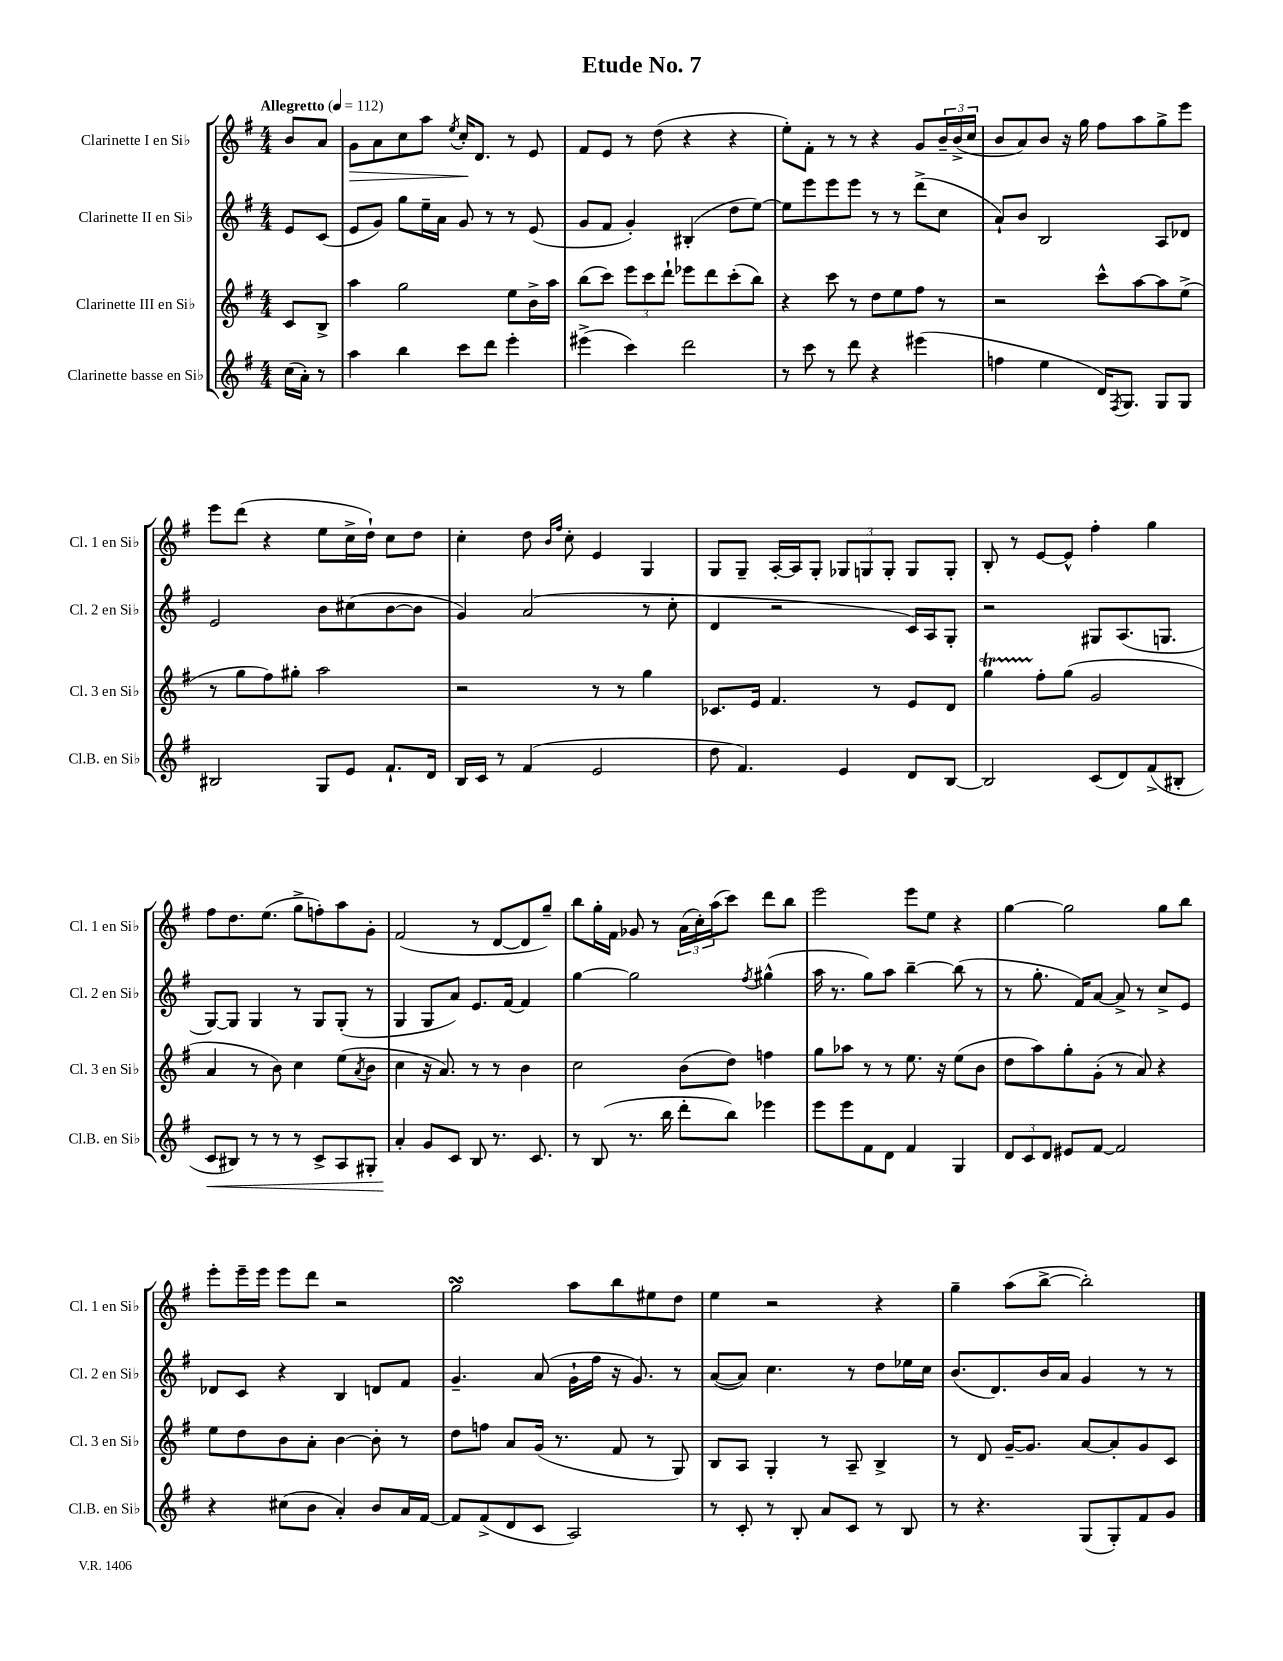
\header { title = "Etude No. 7" }
<<
\new StaffGroup <<
\new Staff = "s0" \with { instrumentName = "Clarinette I en Sib" shortInstrumentName = "Cl. 1 en Sib" } {
    \clef treble \key g \major \numericTimeSignature \time 4/4 \partial 4 \tempo "Allegretto" 4 = 112
    b'8 a'8 |
    g'8\> a'8 c''8 a''8 \acciaccatura { e''8 } c''16-.\! d'8. r8 e'8 |
    fis'8 e'8 r8 d''8( r4 r4 |
    e''8-.) fis'8-. r8 r8 r4 g'8 \tuplet 3/2 { b'16-- b'16->( c''16 } |
    b'8 a'8) b'8 r16 g''16 fis''8 a''8 g''8-> e'''8 |
    e'''8 d'''8( r4 e''8 c''16-> d''16-!) c''8 d''8 |
    c''4-. d''8 \grace { b'16 fis''16 } c''8-. e'4 g4 |
    g8 g8-- a16~-. a16 g8-. \tuplet 3/2 { ges8 g8 g8-. } g8 g8-. |
    b8-. r8 e'8~ e'8-^ fis''4-. g''4 |
    fis''8 d''8. e''8.( g''8-> f''8-.) a''8 g'8-. |
    fis'2( r8 d'8~ d'8 g''8--) |
    b''8 g''16-. fis'16 ges'8 r8 \tuplet 3/2 { a'16( c''16-.) a''16( } c'''8) d'''8 b''8 |
    e'''2 e'''8 e''8 r4 |
    g''4~ g''2 g''8 b''8 |
    e'''8-. e'''16-- e'''16 e'''8 d'''8 r2 |
    g''2\turn a''8 b''8 eis''8 d''8 |
    e''4 r2 r4 |
    g''4-- a''8( b''8~-> b''2-.) \bar "|." |
}
\new Staff = "s1" \with { instrumentName = "Clarinette II en Sib" shortInstrumentName = "Cl. 2 en Sib" } {
    \clef treble \key g \major \numericTimeSignature \time 4/4 \partial 4
    e'8 c'8( |
    e'8 g'8) g''8 e''16-- a'16 g'8 r8 r8 e'8( |
    g'8 fis'8 g'4-.) bis4-.( d''8 e''8~) |
    e''8 e'''8 e'''8 e'''8 r8 r8 d'''8->( c''8 |
    a'8-!) b'8 b2 a8 des'8 |
    e'2 b'8 cis''8( b'8~ b'8 |
    g'4) a'2( r8 c''8-. |
    d'4 r2 c'16) a16 g8-. |
    r2 gis8 a8.( g8. |
    g8~) g8 g4 r8 g8 g8-.( r8 |
    g4 g8 a'8) e'8. fis'16~ fis'4 |
    g''4~ g''2 \acciaccatura { fis''8 } gis''4-^( |
    a''16 r8. g''8) a''8 b''4~-- b''8( r8 |
    r8 g''8.-. fis'16) a'8~ a'8-> r8 c''8-> e'8 |
    des'8 c'8 r4 b4 d'8 fis'8 |
    g'4.-- a'8( g'16-! fis''16 r16 g'8.) r8 |
    a'8~( a'8) c''4. r8 d''8 ees''16 c''16 |
    b'8.( d'8.) b'16 a'16 g'4 r8 r8 \bar "|." |
}
\new Staff = "s2" \with { instrumentName = "Clarinette III en Sib" shortInstrumentName = "Cl. 3 en Sib" } {
    \clef treble \key g \major \numericTimeSignature \time 4/4 \partial 4
    c'8 b8-> |
    a''4 g''2 e''8 b'16-> a''16 |
    b''8( c'''8) \tuplet 3/2 { e'''8 c'''8 d'''8-! } ees'''8 d'''8 c'''8-.( b''8) |
    r4 c'''8 r8 d''8 e''8 fis''8 r8 |
    r2 c'''8-^ a''8~ a''8 e''8->( |
    r8 g''8 fis''8) gis''8-. a''2 |
    r2 r8 r8 g''4 |
    ces'8. e'16 fis'4. r8 e'8 d'8 |
    g''4\startTrillSpan fis''8-.\stopTrillSpan g''8( g'2 |
    a'4 r8 b'8) c''4 e''8( \acciaccatura { a'8 } b'8 |
    c''4 r16 a'8.) r8 r8 b'4 |
    c''2 b'8( d''8) f''4 |
    g''8 aes''8 r8 r8 e''8. r16 e''8( b'8 |
    d''8 a''8) g''8-. g'8-.( r8 a'8) r4 |
    e''8 d''8 b'8 a'8-. b'4~ b'8-. r8 |
    d''8 f''8 a'8 g'16( r8. fis'8 r8 g8) |
    b8 a8 g4-. r8 a8-- b4-> |
    r8 d'8 g'16~-- g'8. a'8~ a'8-. g'8 c'8 \bar "|." |
}
\new Staff = "s3" \with { instrumentName = "Clarinette basse en Sib" shortInstrumentName = "Cl.B. en Sib" } {
    \clef treble \key g \major \numericTimeSignature \time 4/4 \partial 4
    c''16( a'16-.) r8 |
    a''4 b''4 c'''8 d'''8 e'''4-. |
    eis'''4->( c'''4) d'''2 |
    r8 c'''8 r8 d'''8 r4 eis'''4( |
    f''4 e''4 d'16) \acciaccatura { fis8 } g8. g8 g8 |
    bis2 g8 e'8 fis'8.-! d'16 |
    b16 c'16 r8 fis'4( e'2 |
    d''8 fis'4.) e'4 d'8 b8~ |
    b2 c'8( d'8) fis'8->( bis8-. |
    c'8\< bis8) r8 r8 r8 c'8-> a8 gis8-. |
    a'4-.\! g'8 c'8 b8 r8. c'8. |
    r8 b8( r8. b''16 d'''8-. b''8) ees'''4 |
    e'''8 e'''8 fis'8 d'8 fis'4 g4 |
    \tuplet 3/2 { d'8 c'8 d'8 } eis'8 fis'8~ fis'2 |
    r4 cis''8( b'8 a'4-.) b'8 a'16 fis'16~ |
    fis'8 fis'8->( d'8 c'8 a2) |
    r8 c'8-. r8 b8-. a'8 c'8 r8 b8 |
    r8 r4. g8( g8-.) fis'8 g'8 \bar "|." |
}
>>
>>
\layout { \context { \Score \remove "Bar_number_engraver" } }
